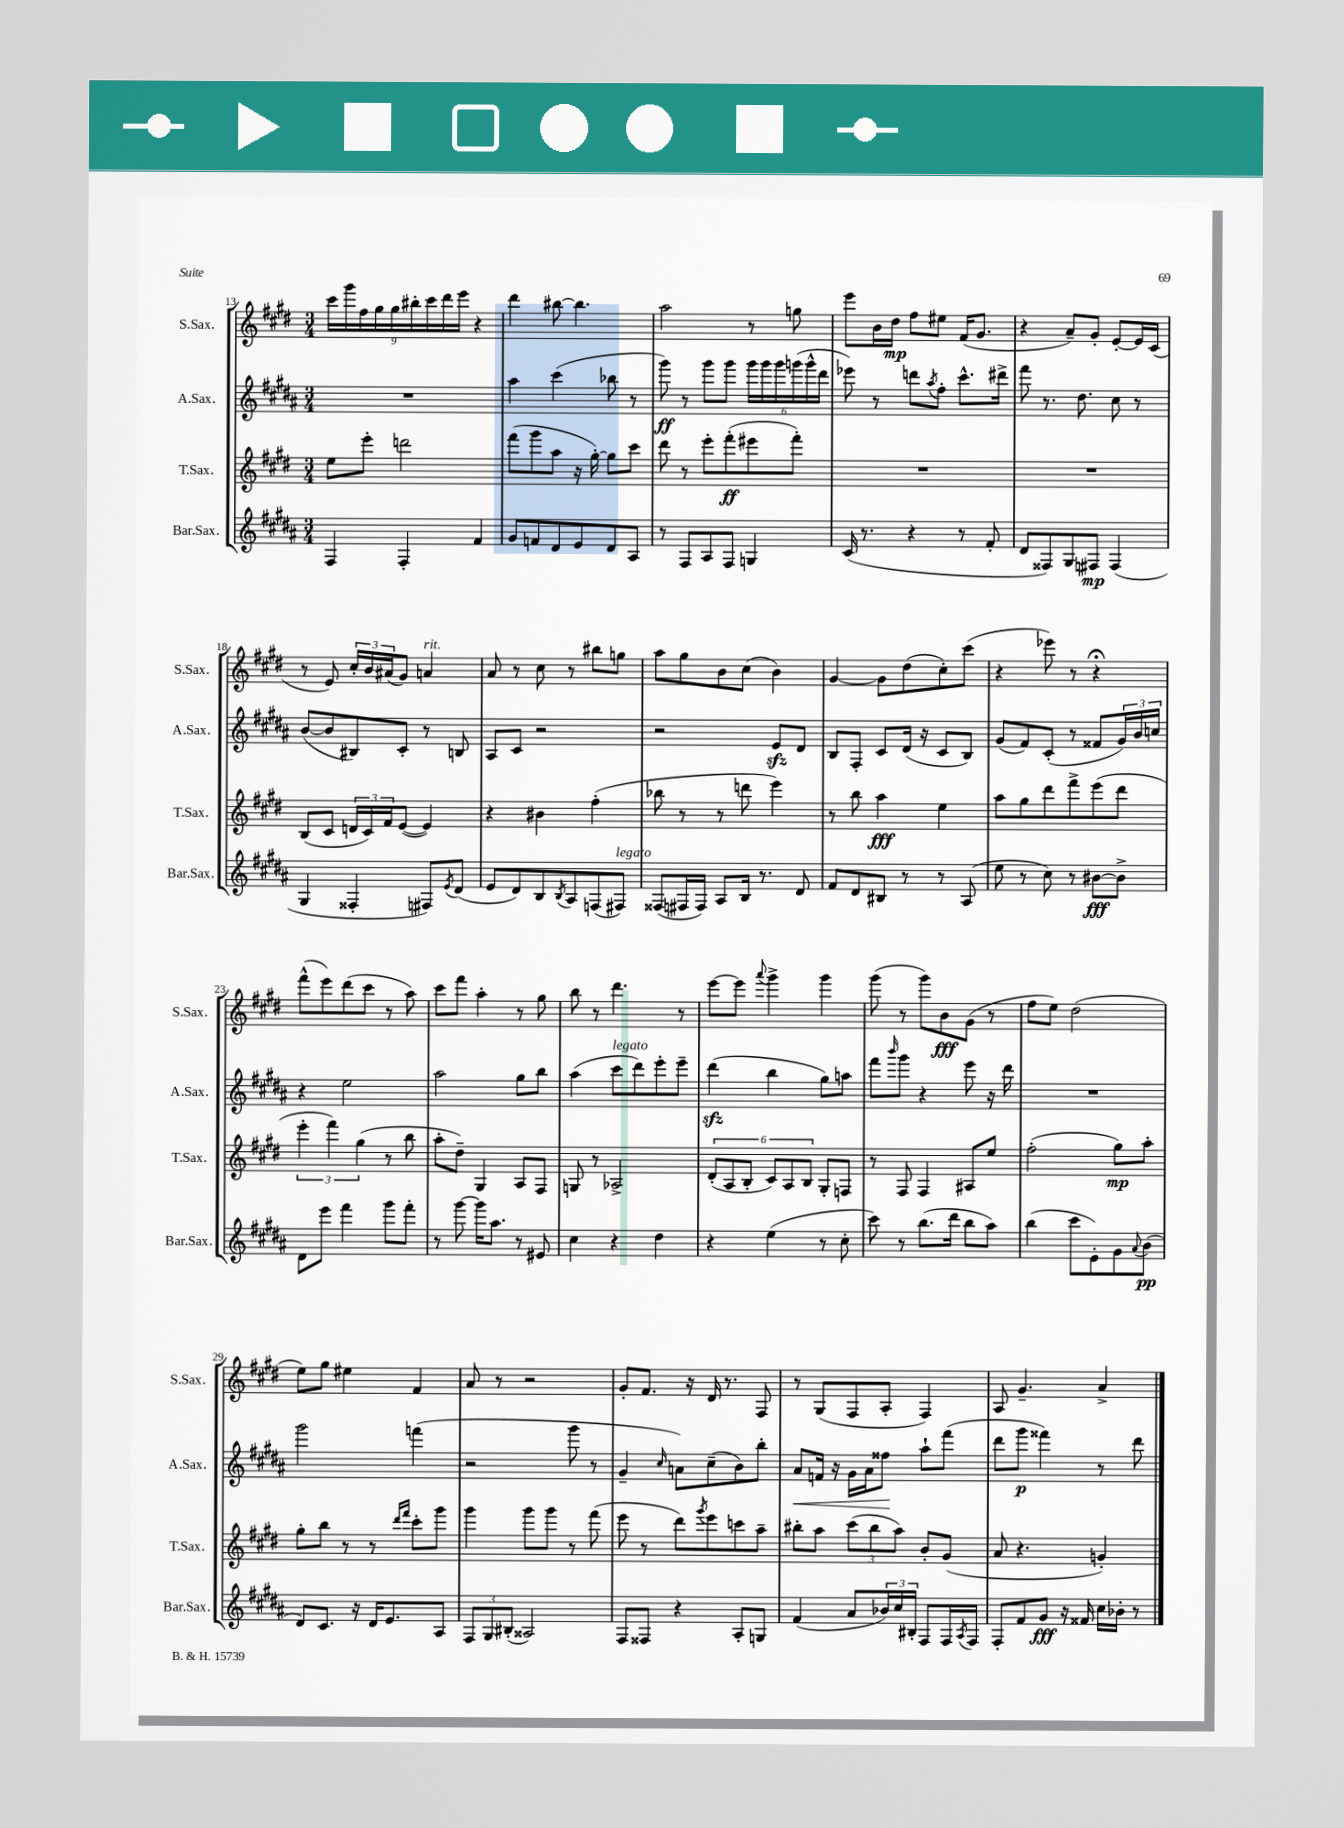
<<
\new StaffGroup <<
\new Staff = "s0" \with { instrumentName = "S.Sax." shortInstrumentName = "S.Sax." } {
    \clef treble \key e \major \numericTimeSignature \time 3/4
    \tuplet 9/8 { cis'''16 gis'''16 fis''16 gis''16 gis''16 bis''16-. cis'''16 dis'''16 e'''16 } r4 |
    dis'''4 bis''8~ bis''4. |
    a''2 r8 g''8 |
    e'''8 b'16 dis''16\mp fis''8 eis''8 fis'16( gis'8. |
    r4 a'8--) gis'8-. e'8~-. e'16 cis'16( |
    r8 e'8) \tuplet 3/2 { cis''16-. b'16 ais'16( } gis'8) a'4^\markup { \italic "rit." } |
    a'8 r8 cis''8 r8 bis''8 g''8 |
    a''8 gis''8 b'8 cis''8( b'4) |
    gis'4~ gis'8 dis''8( cis''8-.) cis'''8( |
    r4 ees'''8) r8 r4\fermata |
    fis'''8-^( e'''8) dis'''8( cis'''8 r8 a''8) |
    cis'''8 fis'''8 a''4-. r8 gis''8 |
    b''8 r8 dis'''4. r8 |
    e'''8~ e'''8 \appoggiatura { a'''8 } gis'''4-> gis'''4 |
    gis'''8( r8 gis'''8) b'8\fff gis'8( r8 |
    fis''8 e''8) dis''2( |
    e''8) gis''8 eis''4 fis'4 |
    a'8 r8 r2 |
    gis'8-. fis'8. r16 dis'16 r8. fis8 |
    r8 gis8( fis8 a8-. fis4) |
    a8 gis'4.-- a'4-> \bar "|." |
}
\new Staff = "s1" \with { instrumentName = "A.Sax." shortInstrumentName = "A.Sax." } {
    \clef treble \key b \major \numericTimeSignature \time 3/4
    R2. |
    ais''4 cis'''4( bes''8 r8 |
    gis'''8\ff) r8 gis'''8 gis'''8 \tuplet 6/4 { gis'''16 gis'''16 gis'''16 g'''16( g'''16-^ dis'''16 } |
    ees'''8) r8 d'''8 \acciaccatura { ais''8 } fis''8-. cis'''8.-^ dis'''16-> |
    fis'''8 r8. dis''8. cis''8 r8 |
    b'8~( b'8 bis8) cis'8-. r8 b8 |
    ais8 cis'8 r2 |
    r2 e'8\sfz dis'8 |
    b8 fis8-. cis'8 dis'16( r16 cis'8 b8) |
    gis'8( fis'8) cis'8-.( r8 fisis'8 \tuplet 3/2 { gis'16) b'16 c''16 } |
    r4 e''2 |
    ais''2 gis''8 b''8 |
    ais''4( cis'''8^\markup { \italic "legato" } dis'''8) e'''8-. e'''8-- |
    dis'''4\sfz( b''4 gis''8) a''8 |
    fis'''8 \grace { b'''16 } gis'''8 r4 e'''8 r16 dis'''16 |
    R2. |
    gis'''2 f'''4( |
    r2 gis'''8 r8 |
    gis'4-- \grace { cis''16 } a'8) cis''8--( b'8) b''8-. |
    ais'8\< f'16 r16 gis'16 ais'16 fisis''8\! ais''8-! fis'''8( |
    dis'''8 gis'''8\p fisis'''4) r8 dis'''8 \bar "|." |
}
\new Staff = "s2" \with { instrumentName = "T.Sax." shortInstrumentName = "T.Sax." } {
    \clef treble \key e \major \numericTimeSignature \time 3/4
    e''8 e'''8-. d'''2 |
    fis'''8( gis'''8 a''8 r16 gis''16~-.) gis''8 cis'''8 |
    dis'''8 r8 e'''8-. fis'''8-.\ff( eis'''8 fis'''8-.) |
    R2. |
    R2. |
    b8( cis'8 \tuplet 3/2 { d'16 cis'16) fis'16 } e'8~( e'4) |
    r4 bis'4 fis''4-.( |
    bes''8 r8 r8 d'''8 e'''4) |
    r8 b''8 a''4\fff e''4 |
    a''8 gis''8 dis'''8 fis'''8-> e'''8( dis'''8 |
    \tuplet 3/2 { e'''4-. fis'''4) gis''4( } r8 b''8 |
    a''8-. dis''8--) gis4 a8 fis8 |
    g8 r8 aes2-> |
    \tuplet 6/4 { dis'8-.( a8 b8-. cis'8) a8 b8 } gis8-. f8 |
    r8 fis8 fis4 ais8 e''8 |
    fis''2-.( gis''8\mp) a''8-. |
    gis''8-. b''8 r8 r8 \grace { dis'''16 fis'''16 } cis'''8-. gis'''8 |
    gis'''4 gis'''8 gis'''8 r8 fis'''8( |
    e'''8 r8 dis'''8) \acciaccatura { gis'''8 } e'''8 c'''8 a''8-- |
    bis''8-. a''8 \tuplet 3/2 { cis'''8( bis''8 a''8) } b'8-. gis'8( |
    a'8 r4. g'4-.) \bar "|." |
}
\new Staff = "s3" \with { instrumentName = "Bar.Sax." shortInstrumentName = "Bar.Sax." } {
    \clef treble \key b \major \numericTimeSignature \time 3/4
    fis4 fis4-. fis'4 |
    gis'8 f'8 dis'8 e'8 dis'8 ais8 |
    r8 fis8 ais8 fis8 g4 |
    cis'16( r8. r4 r8 fis'8-. |
    dis'8 fisis8) gis8 fis8\mp fis4( |
    gis4 fisis4-. fis8) \acciaccatura { e'8 } dis'8( |
    e'8 dis'8) b8 \acciaccatura { b8 } ais8 f8( fis8^\markup { \italic "legato" }) |
    fisis8( fis16 fis16) ais8 b16 r8. dis'8 |
    fis'8 dis'8 bis8 r8 r8 ais8( |
    e''8 r8 cis''8) r8 bis'8~\fff bis'8-> |
    dis'8 e'''8 fis'''4 gis'''8 fis'''8-. |
    r8 gis'''8~ gis'''16 ais''8. r8 eis'8 |
    cis''4 r4 dis''4 |
    r4 e''4( r8 cis''8-. |
    cis'''8) r8 b''8.( dis'''16 b''8 ais''8) |
    b''4( cis'''8 e'8-.) gis'8 \appoggiatura { ais'8 } b'8\pp( |
    dis'8) cis'8. r16 dis'16 e'8. ais8 |
    \tuplet 3/2 { fis8 gis8 bis8-.( } aisis2) |
    fis8 fisis8 r4 ais8-. g8 |
    fis'4( ais'8 \tuplet 3/2 { bes'16) cis''16 bis16-. } fis8 fis16 \acciaccatura { ais8 } fis16 |
    fis8-. fis'8 gis'8\fff r16 fisis'16 cis''16 bes'16-. r8 \bar "|." |
}
>>
>>
\layout { \context { \Score currentBarNumber = #13 } }
